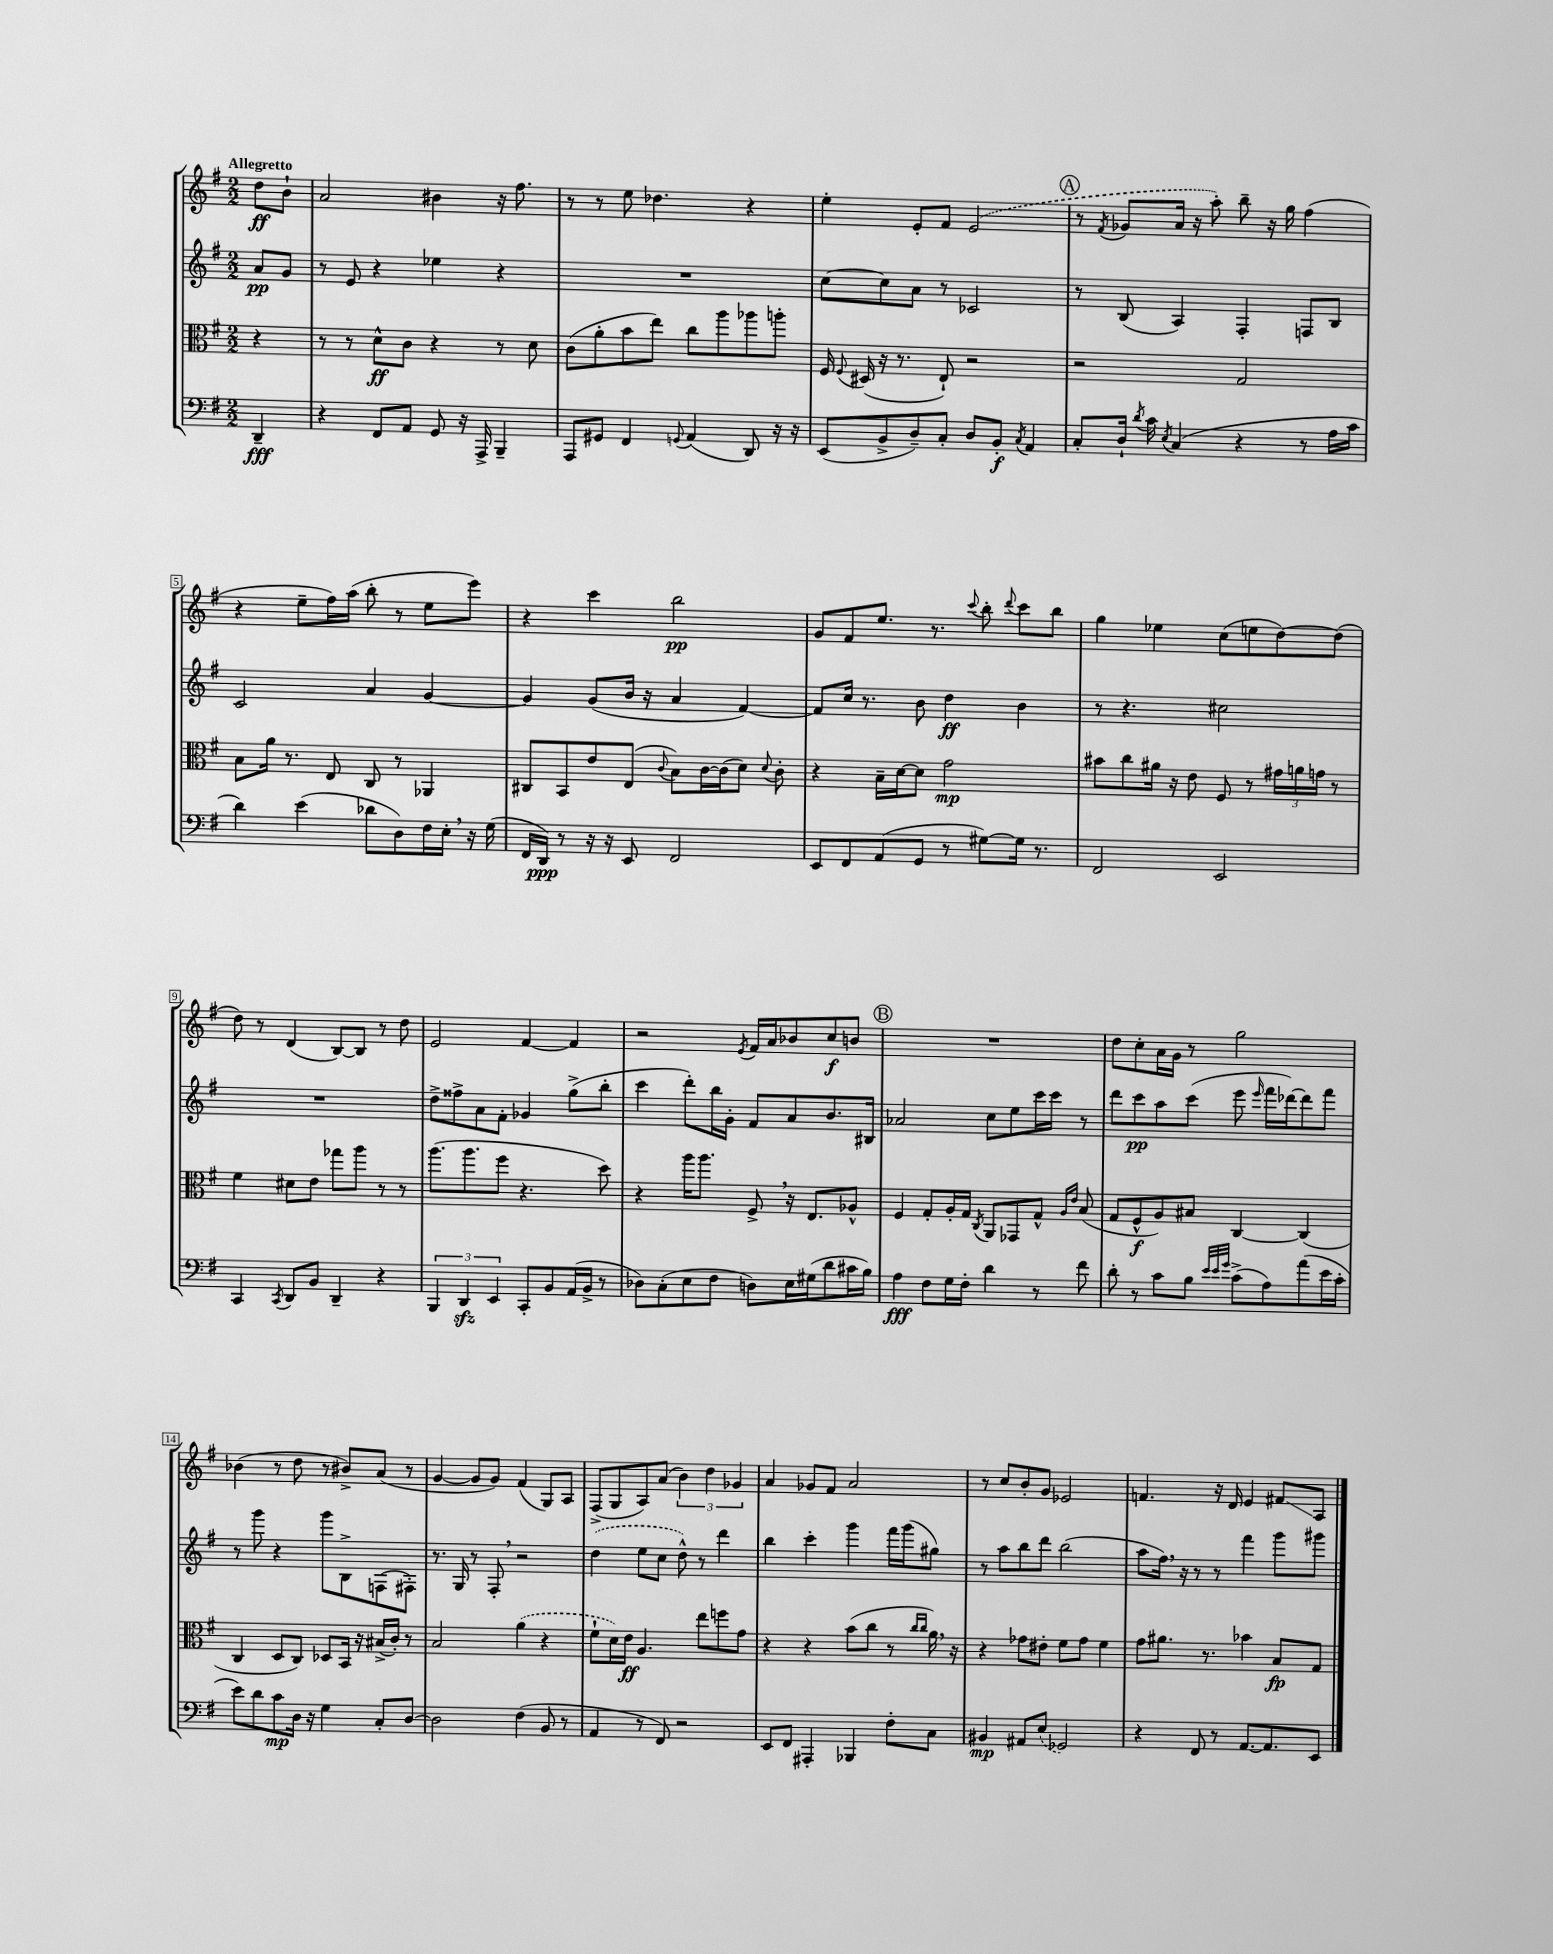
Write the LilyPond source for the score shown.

<<
\new StaffGroup <<
\new Staff = "s0" {
    \clef treble \key g \major \numericTimeSignature \time 2/2 \partial 4 \tempo "Allegretto"
    \autoBeamOff d''8[\ff b'8]-! |
    a'2 bis'4 r16 fis''8. |
    r8 r8 e''8 des''4. r4 |
    e''4-. e'8[-. fis'8] \once \slurDashed e'2( |
    \mark \markup { \circle "A" } r8 \acciaccatura { fis'8 } ges'8[ a'16] r16 a''8-.) b''8-- r16 g''16 fis''4( |
    r4 e''8[-- fis''16) a''16]( b''8-. r8 e''8[ e'''8]) |
    r4 c'''4 b''2\pp |
    g'8[ fis'8 e''8.] r8. \appoggiatura { c'''8 } b''8-. \appoggiatura { d'''8 } c'''8[ b''8] |
    g''4 ees''4 c''8[( e''8 d''8~) d''8]( |
    d''8) r8 d'4( b8[~) b8] r8 d''8 |
    e'2 fis'4~ fis'4 |
    r2 \acciaccatura { e'8 } fis'16[ a'16 bes'8 c''8\f b'8] |
    \mark \markup { \circle "B" } R1 |
    d''8[ c''8-. a'16 g'16] r8 g''2 |
    bes'4( r8 d''8 r8 bis'8[->) a'8]( r8 |
    g'4~ g'8[ g'8]) fis'4( g8[) a8] |
    fis8[->( g8 a8) a'8]( \tuplet 3/2 { b'4) d''4 ges'4 } |
    a'4 ges'8[ fis'8] a'2 |
    r8 c''8[ b'8-. g'8] ees'2 |
    f'4. r16 d'16 e'4 fis'8[\glissando a8] \bar "|." |
}
\new Staff = "s1" {
    \clef treble \key g \major \numericTimeSignature \time 2/2 \partial 4
    \autoBeamOff a'8[\pp g'8] |
    r8 e'8 r4 ees''4 r4 |
    R1 |
    c''8[~ c''8 a'8] r8 ces'2 |
    \mark \markup { \circle "A" } r8 b8( a4) fis4-. f8[ b8] |
    c'2 a'4 g'4~ |
    g'4 g'8[( b'16] r16 a'4 fis'4~) |
    fis'8[ c''16] r8. b'8 d''4\ff b'4 |
    r8 r4. cis''2 |
    R1 |
    d''8[-> fisis''8-> a'8 fis'8]-. ges'4 g''8[->( b''8]-. |
    c'''4 d'''8[-.) b''16 g'16]-. fis'8[ a'8 b'8. bis16] |
    \mark \markup { \circle "B" } aes'2 c''8[ e''8 c'''16 c'''16] r8 |
    d'''8[ c'''8\pp a''8 c'''8]( e'''8 \grace { e'''16 } fis'''16[ des'''16~) des'''8 fis'''8] |
    r8 g'''8 r4 g'''8[ b8-> f8( fis8]-.) |
    r8. g16 r8 fis8-. \breathe r2 |
    \once \slurDashed d''4( e''8[ c''8] d''8-^) r8 d'''4 |
    b''4 c'''4-. g'''4 fis'''16[ g'''16( gis''8]) |
    r8 a''8[ b''8 d'''8] b''2( |
    a''8[ fis''16]) \breathe r16 r8 r8 fis'''4 g'''8[ gis'''8] \bar "|." |
}
\new Staff = "s2" {
    \clef alto \key g \major \numericTimeSignature \time 2/2 \partial 4
    \autoBeamOff r4 |
    r8 r8 d'8[-^\ff c'8] r4 r8 d'8 |
    c'8[( a'8-. b'8 e''8]) c''8[ a''8 aes''8 a''8]-. |
    fis16 \appoggiatura { fis8 } dis16( r16 r8. e8-!) r2 |
    \mark \markup { \circle "A" } r2 g2 |
    b8[ a'16] r8. e8 c8 r8 aes,4 |
    cis8[ b,8 e'8 e8]( \appoggiatura { c'8 } b8[) c'16~ c'16( d'8]) \appoggiatura { d'8 } c'8-. |
    r4 b16[-- d'16~ d'8] g'2\mp |
    bis'8[ c''8 ais'16] r16 e'8 fis8 r8 \tuplet 3/2 { gis'16[ a'16 g'16] } r8 |
    fis'4 dis'8[ e'8] ges''8[ a''8] r8 r8 |
    a''8.[( a''8. fis''8] r4. d''8) |
    r4 a''16[ a''8.] fis8-> \breathe r16 e8.[ aes8]-^ |
    \mark \markup { \circle "B" } fis4 g8[-. a16-. g16] \acciaccatura { c8 } a,8[ ges,8 g8]-^ \grace { a16[ e'16] } b8( |
    g8[ fis8-^\f a8) bis8] c4~ c4( |
    c4 d8[ c8]) des8[ b,16] r16 bis16[->( c'16]-.) r8 |
    b2 \once \slurDashed a'4( r4 |
    fis'8[-! d'16) e'16]\ff a4. e''8[ f''8 g'8] |
    r4 r4 b'8[( c''8] r8 \grace { c''16[ c''16] } a'16) \breathe r16 |
    r4 ges'8[ eis'8]-. fis'8[ ges'8] fis'4 |
    g'8[ ais'8.] r8. bes'4 b8[\fp g8] \bar "|." |
}
\new Staff = "s3" {
    \clef bass \key g \major \numericTimeSignature \time 2/2 \partial 4
    \autoBeamOff d,4--\fff |
    r4 fis,8[ a,8] g,8 r16 a,,16-> b,,4-- |
    a,,8[ gis,8] fis,4 \appoggiatura { g,8 } a,4( d,8) r16 r16 |
    e,8[( b,8-> d8--) c8]-. d8[ b,8]-.\f \acciaccatura { c8 } a,4 |
    \mark \markup { \circle "A" } c8[-. d16]-! \acciaccatura { d'8 } c'16 \acciaccatura { e8 } c4( r4 r8 a16[ c'16] |
    d'4) e'4( des'8[ d8) fis16 e16]-. \breathe r16 g16( |
    fis,16[ d,16]\ppp) r8 r16 r16 e,8 fis,2 |
    e,8[ fis,8 a,8( g,8] r8 gis8[~) gis16] r8. |
    fis,2 e,2 |
    c,4 \acciaccatura { c,8 } d,8[ b,8] d,4-- r4 |
    \tuplet 3/2 { b,,4 d,4\sfz e,4 } c,8[-. b,8 a,16( b,16]-> r8 |
    des8[) c8-.( e8 fis8] d8[) e16 gis16( d'8 cis'16 b16]) |
    \mark \markup { \circle "B" } a4\fff fis8[ g16 fis16]-. d'4 r8 fis'8 |
    d'8-. r8 c'8[ b8] \grace { e'32[ e'32 g'32] } c'8[->( a8) a'8( e'16 c'16]-. |
    e'8[) d'8 c'8\mp d16] r16 g4 c8[-. d8]~ |
    d2 fis4( b,8 r8 |
    a,4 r8 fis,8) r2 |
    e,8[ fis,8] ais,,4-. bes,,4 fis8[-. c8] |
    bis,4\mp ais,8[ \once \slurDashed e8]( ges,2) |
    r4 fis,8 r8 a,8.[~ a,8. e,8] \bar "|." |
}
>>
>>
\layout { \context { \Score \override BarNumber.stencil = #(make-stencil-boxer 0.1 0.3 ly:text-interface::print) } }
